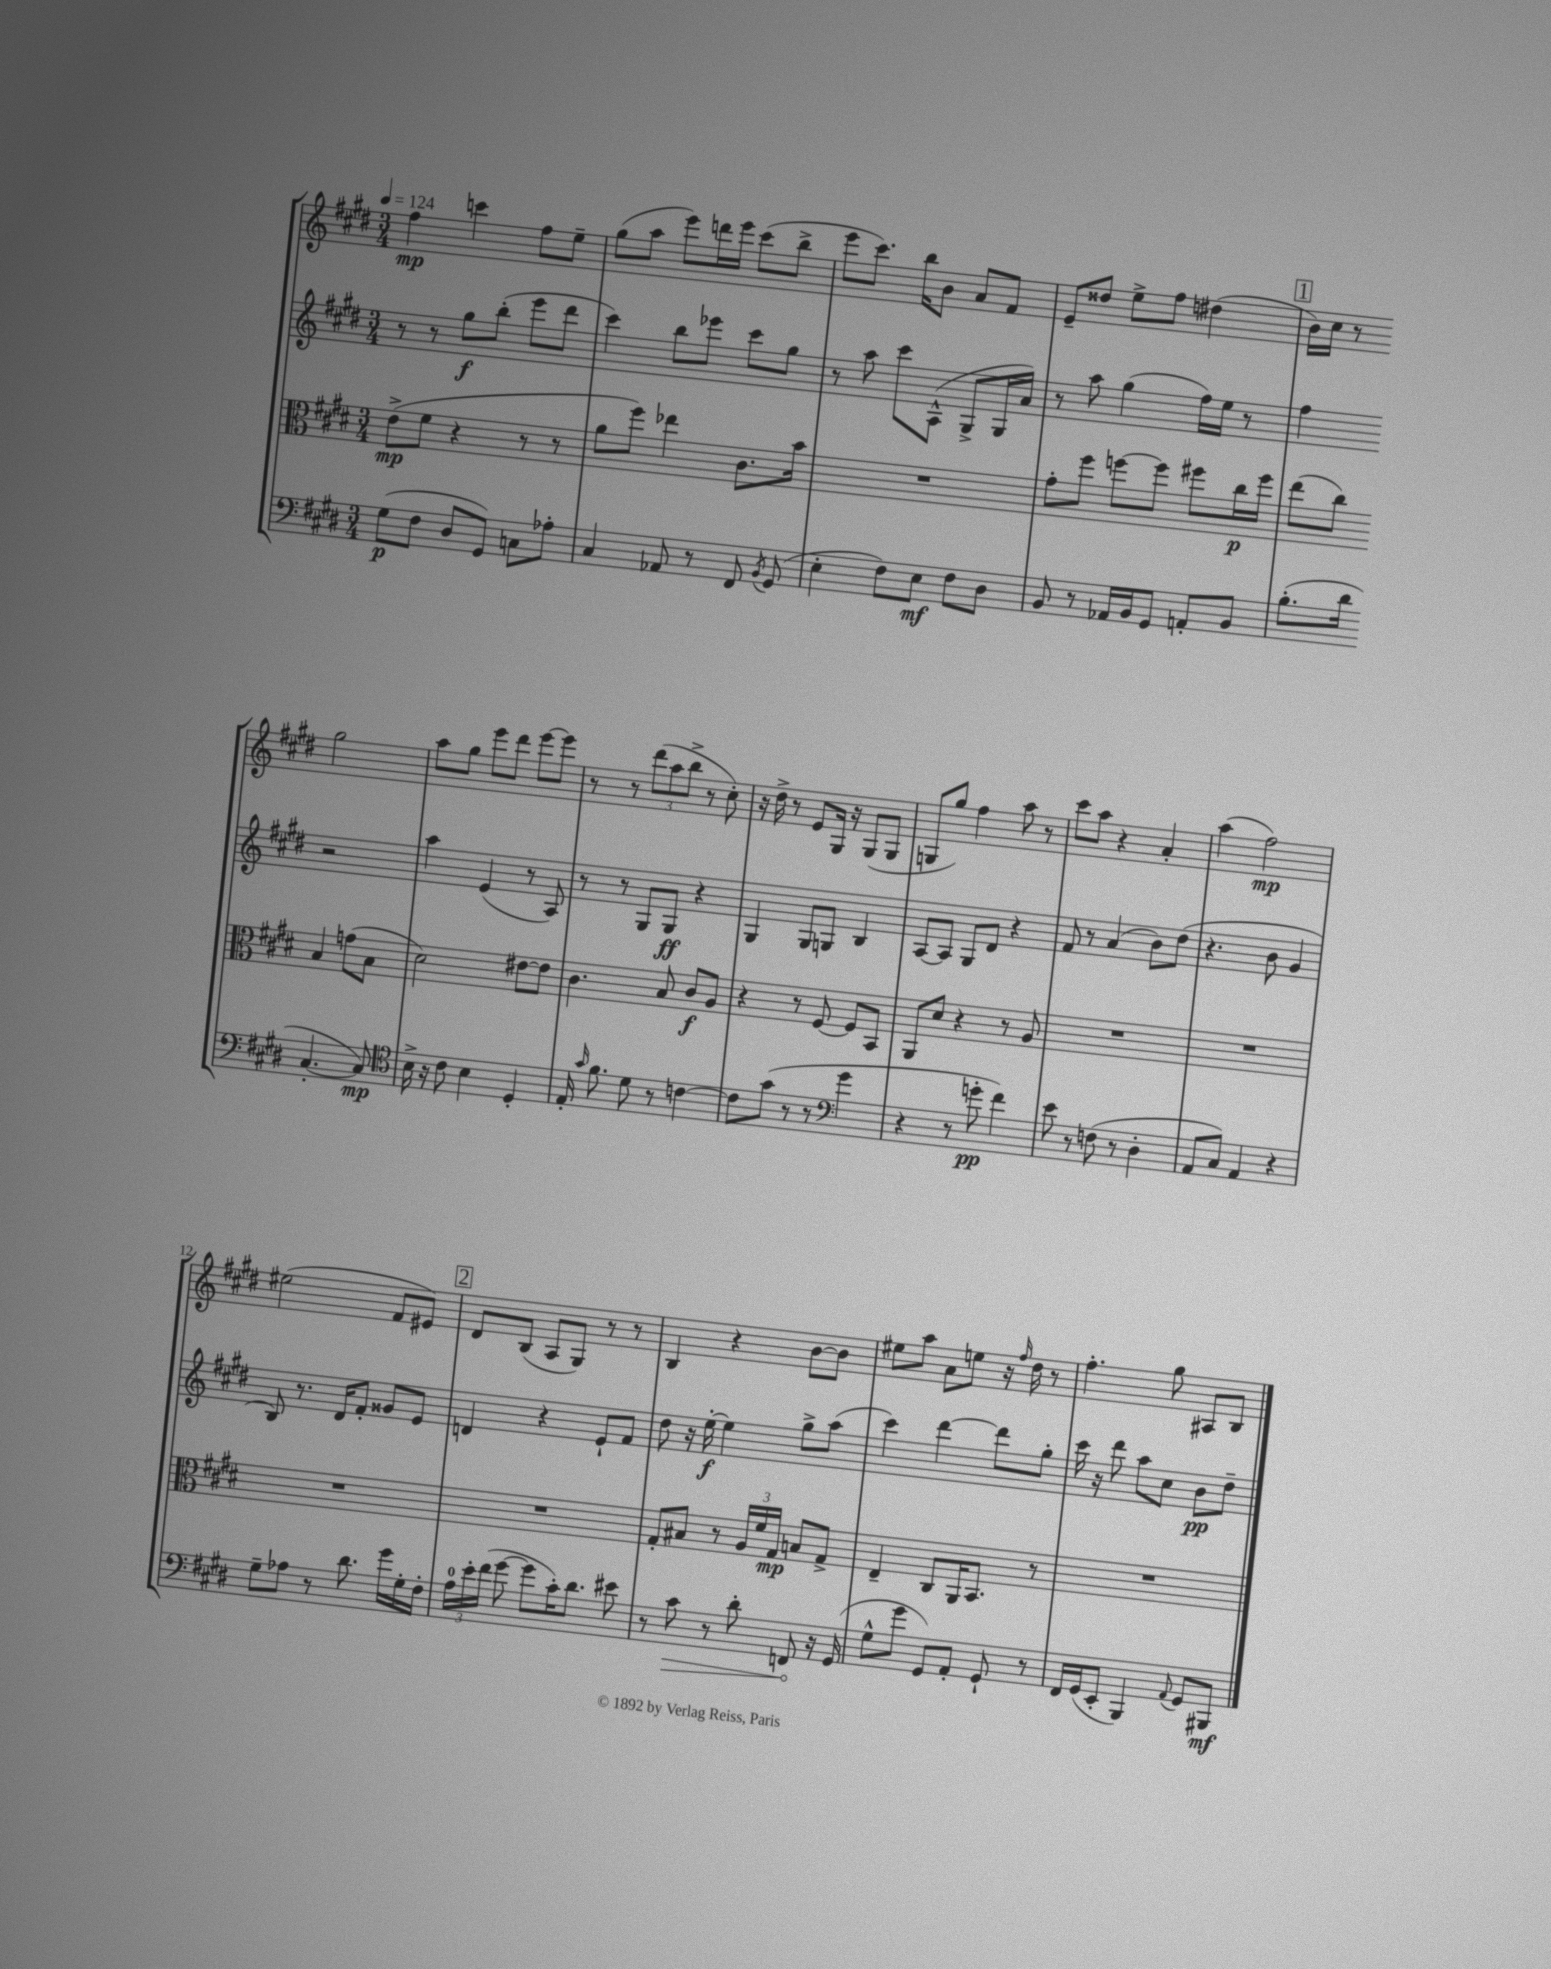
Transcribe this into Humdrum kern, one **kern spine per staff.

**kern	**kern	**kern	**kern
*staff4	*staff3	*staff2	*staff1
*clefF4	*clefC3	*clefG2	*clefG2
*k[f#c#g#d#]	*k[f#c#g#d#]	*k[f#c#g#d#]	*k[f#c#g#d#]
*M3/4	*M3/4	*M3/4	*M3/4
*MM124	*MM124	*MM124	*MM124
(8G#	(8e^	8r	4ff#
8F#	8f#	8r	.
8D#	4r	8gg#	4ccc
8GG#)	.	(8bb'	.
8C	8r	8eee	8ff#
8A-'	8r	8ddd#	8ee~
=	=	=	=
4C#	8a	4ccc#)	(8gg#
.	8ff#)	.	8aa
8AA-	4ee-	8bb	8eee)
8r	.	8eee-	16ddd
.	.	.	16eee
8FF#	8.c#	8ccc#	(8ccc#
8qBB	.	.	.
(8GG#	.	8gg#	8bb^
.	16b	.	.
=	=	=	=
4E'	2.r	8r	8eee
.	.	8aa	8.ccc#)
8F#)	.	8ccc#	.
.	.	.	16bb
8E	.	(8A^^	8b
8F#	.	8G#^	8a
8D#	.	16G#	8f#
.	.	16a)	.
=	=	=	=
8BB	8g#'	8r	8e~
8r	8ff#	8aa	8dd##
16AA-	[8ff	(4gg#	8ee^
16BB	.	.	.
8GG#	8ff]	.	8ff#
8AA'	8ff#	16ff#)	(4dd#
.	.	16ee	.
8BB	16cc#	8r	.
.	16ff#	.	.
=	=	=	=
(8.B'	(8ee	4ff#	16b)
.	.	.	16cc#
.	8cc#)	.	8r
16d#	.	.	.
[4.C#'	4B	2r	2gg#
.	(8g	.	.
8C#])	8B	.	.
=	=	=	=
*clefC4	*	*	*
16B^	2d#)	4aa	8aa
16r	.	.	.
8c#	.	.	8gg#
4B	.	(4e	8eee
.	.	.	8ddd#
4D#'	[8e#	8r	[8eee
.	8e#]	8A)	8eee]
=	=	=	=
16E'	4.c#	8r	8r
16qqg#	.	.	.
8.f#	.	.	.
.	.	8r	8r
8d#	.	8G#	(12ddd#
.	.	.	12aa
8r	8B	8G#	.
.	.	.	12bb^
[4c	8c#	4r	8r
.	8A	.	8cc#')
=	=	=	=
8c]	4r	4G#	16r
.	.	.	16dd#^
(8g#	.	.	8r
8r	8r	8G#	8e
8r	[8F#	8G	16G#
.	.	.	16r
*clefF4	*	*	*
4g#	8F#]	4B	(8G#
.	8BB	.	8G#
=	=	=	=
4r	8AA	[8A	8G
.	8d#	8A]	8gg#)
8r	4r	8G#	4ff#
8g'	.	8d#	.
4f#)	8r	4r	8aa
.	8A	.	8r
=	=	=	=
8e	2.r	8f#	8ccc#
8r	.	8r	8aa
(8F	.	(4a	4r
8r	.	.	.
4D#'	.	8b)	4a'
.	.	(8dd#	.
=	=	=	=
8AA	2.r	4.r	(4aa
8C#)	.	.	.
4AA	.	.	2ff#)
.	.	8b	.
4r	.	4g#	.
=	=	=	=
8G#~	2.r	8B)	(2ee#
8A-	.	8.r	.
8r	.	.	.
.	.	16d#	.
8.d#	.	8f#'	.
.	.	8g##	8f#
16g#	.	.	.
16G#'	.	8e	8e#)
16F#'	.	.	.
=	=	=	=
24A	2.r	4d	8d#
24e'	.	.	.
(24f#	.	.	.
[8g#	.	.	(8B
8g#]	.	4r	8A
16c#')	.	.	8G#)
8.d#	.	.	.
.	.	8e`	8r
8e#	.	8f#	8r
=	=	=	=
8r	8G#'	8dd#	4B
8c#	8B#	16r	.
.	.	[16ee'	.
8r	8r	4ee]	4r
8d#'	24A	.	.
.	24f#	.	.
.	24G#	.	.
8FF	8B	8gg#^	[8b
16r	8G#^	(8aa	8b]
(16GG#	.	.	.
=	=	=	=
8G#^^	4E~	4ccc#)	8ee#
8g#	.	.	8aa
8GG#)	8C#	[4ddd#	8a
8AA'	16AA	.	8ee
.	8.BB	.	.
8GG#`	.	8ddd#]	16r
.	.	.	16qqff#
.	.	.	16dd#
8r	8r	8gg#'	8r
=	=	=	=
16FF#	2.r	16ccc#	4.ff#'
(16GG#	.	16r	.
8EE'	.	8ddd#	.
4BBB)	.	8aa	.
.	.	8cc#	8gg#
8qqAA	.	.	.
8GG#	.	8b	8A#
8BBB#	.	8dd#~	8B
==	==	==	==
*-	*-	*-	*-
